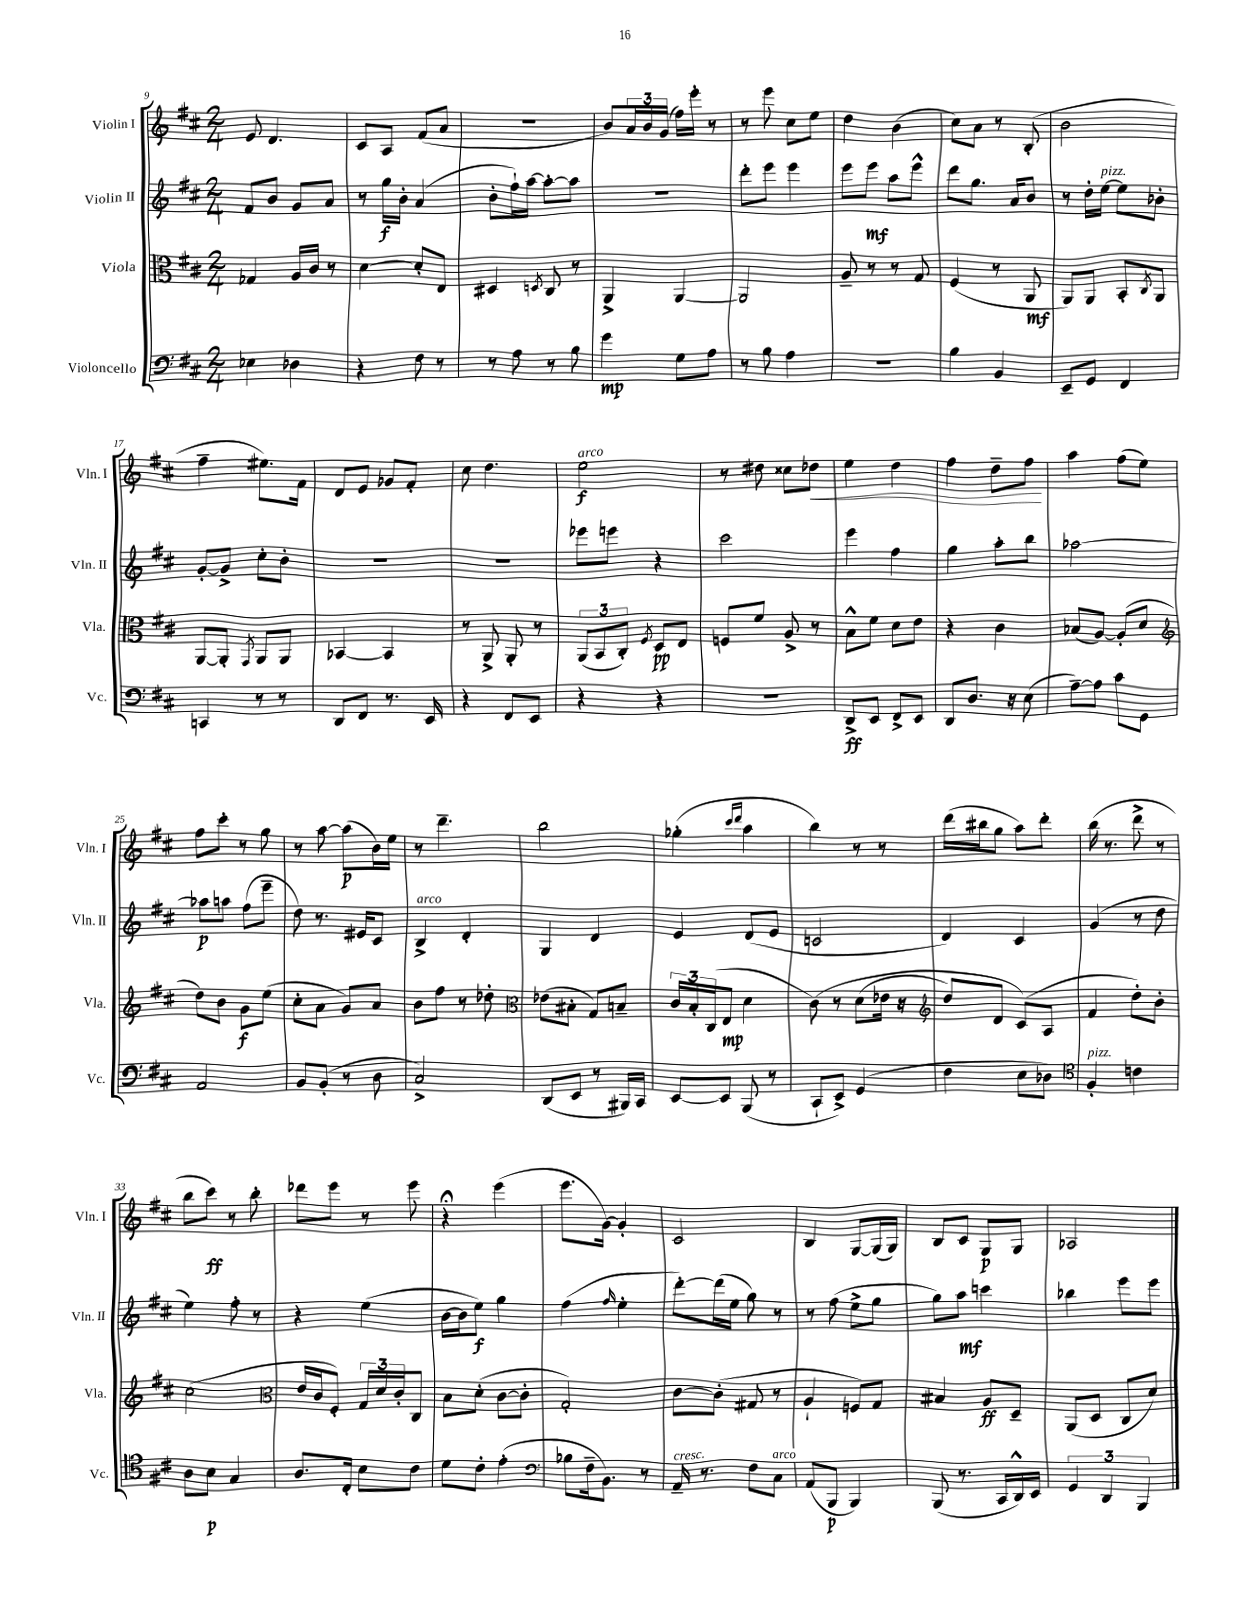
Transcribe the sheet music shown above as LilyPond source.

<<
\new StaffGroup <<
\new Staff = "s0" \with { instrumentName = "Violin I" shortInstrumentName = "Vln. I" } {
    \clef treble \key d \major \numericTimeSignature \time 2/4
    e'8 d'4. |
    cis'8 a8 fis'8( a'8 |
    r2 |
    b'8) \tuplet 3/2 { a'16 b'16 g'16( } fis''16) e'''16-. r8 |
    r8 e'''8 cis''8 e''8 |
    d''4 b'4( |
    cis''8) a'8 r8 b8-.( |
    b'2 |
    fis''4-- eis''8.) fis'16 |
    d'8 e'8 ges'8 fis'8-. |
    cis''8 d''4. |
    e''2\f^\markup { \italic "arco" } |
    r8 dis''8 cisis''8 des''8\< |
    e''4 d''4 |
    fis''4 d''8-- fis''8\! |
    a''4 fis''8( e''8) |
    fis''8 cis'''8-. r8 g''8 |
    r8 a''8~ a''8\p( b'16) e''16 |
    r8 d'''4.-- |
    b''2 |
    ges''4-.( \grace { cis'''16 d'''16 } a''4 |
    b''4) r8 r8 |
    d'''16( bis''16 g''8 a''8) d'''8-. |
    b''16( r8. d'''8-> r8 |
    b''8 cis'''8\ff) r8 b''8-. |
    des'''8 e'''8 r8 e'''8 |
    r4\fermata e'''4( |
    e'''8. g'16~) g'4-. |
    cis'2 |
    b4 g8~ g16( g16) |
    b8 cis'8 g8\p g8 |
    aes2 \bar "|." |
}
\new Staff = "s1" \with { instrumentName = "Violin II" shortInstrumentName = "Vln. II" } {
    \clef treble \key d \major \numericTimeSignature \time 2/4
    fis'8 b'8 g'8 a'8 |
    r8 g''16\f b'16-. a'4( |
    b'8-. fis''16-!) a''16~ a''8~-. a''8 |
    R2 |
    d'''8-. e'''8 e'''4 |
    e'''8 e'''8\mf a''8 e'''8-^ |
    d'''8 g''8. a'16 b'8 |
    r8 d''16-. e''16~^\markup { \italic "pizz." } e''8 bes'8-. |
    g'8~-. g'8-> cis''8-. b'8-. |
    R2 |
    R2 |
    ees'''8 e'''8 r4 |
    cis'''2 |
    e'''4 fis''4 |
    g''4 a''8-. b''8 |
    aes''2~ |
    aes''8\p a''8 fis''8( e'''8-- |
    d''8) r8. eis'16 cis'8 |
    b4->^\markup { \italic "arco" } d'4-. |
    g4 d'4 |
    e'4 d'8( e'8 |
    c'2 |
    d'4) cis'4 |
    g'4( r8 d''8 |
    e''4) fis''8-. r8 |
    r4 e''4( |
    b'16~ b'16 e''8\f) g''4 |
    fis''4( \grace { fis''16 } e''4-. |
    d'''8~-.) d'''16( e''16 g''8) r8 |
    r8 fis''8( e''8-> g''8 |
    g''8) a''8\mf c'''4 |
    bes''4 e'''8 e'''8 \bar "|." |
}
\new Staff = "s2" \with { instrumentName = "Viola" shortInstrumentName = "Vla." } {
    \clef alto \key d \major \numericTimeSignature \time 2/4
    ges4 a16 cis'16 r8 |
    d'4~ d'8-. e8 |
    dis4 \acciaccatura { d8 } cis8 r8 |
    a,4-> a,4~ |
    a,2 |
    a8-- r8 r8 g8 |
    fis4( r8 a,8\mf |
    a,8) a,8 b,8-. \acciaccatura { cis8 } a,8 |
    a,8~ a,8-. \acciaccatura { g,8 } a,8 a,8 |
    bes,4~ bes,4 |
    r8 a,8-> a,8-. r8 |
    \tuplet 3/2 { a,8( b,8 cis8-.) } \acciaccatura { fis8 } d8\pp e8 |
    f8 fis'8 a8-> r8 |
    b8-^ fis'8 d'8 e'8 |
    r4 cis'4 |
    bes8( a8~) a8-.( d'8 |
    \clef treble d''8) b'8 g'8\f e''8( |
    cis''8-. a'8 g'8) a'8 |
    b'8 fis''8 r8 des''8-. |
    \clef alto ees'8( bis8-. g8) b8-- |
    \tuplet 3/2 { cis'16 b16-. cis16( } e8\mp d'4 |
    cis'8)\( r8 d'8( ees'16 r16 |
    \clef treble d''8) d'8 cis'8(\) a8 |
    fis'4 d''8-.) b'8-. |
    cis''2( |
    \clef alto e'16 cis'16 fis8-.) \tuplet 3/2 { g16 d'16 cis'16-. } cis8 |
    b8 d'8-.( cis'8~ cis'8-. |
    g2-.) |
    cis'8~ cis'8-.( gis8 r8 |
    a4-! f8) g8 |
    bis4 a8\ff d8-- |
    a,8( d8 cis8 d'8) \bar "|." |
}
\new Staff = "s3" \with { instrumentName = "Violoncello" shortInstrumentName = "Vc." } {
    \clef bass \key d \major \numericTimeSignature \time 2/4
    ees4 des4 |
    r4 fis8 r8 |
    r8 a8 r8 b8 |
    g'4\mp g8 a8 |
    r8 b8 a4 |
    R2 |
    b4 b,4 |
    e,8-- g,8 fis,4 |
    c,4 r8 r8 |
    d,8 fis,8 r8. e,16 |
    r4 fis,8 e,8 |
    r4 r4 |
    r2 |
    d,8->\ff e,8 fis,8-> e,8 |
    d,8 d8. r16 e8( |
    a8~--) a8 cis'8 g,8 |
    a,2 |
    b,8 b,8-.( r8 d8 |
    cis2->) |
    d,8( e,8 r8 bis,,16) cis,16 |
    e,8~ e,8 b,,8( r8 |
    cis,8-! e,8->) g,4( |
    fis4 e8 des8) |
    \clef tenor fis4-.^\markup { \italic "pizz." } c'4 |
    a8 b8\p g4 |
    a8. cis16-. b8 cis'8 |
    d'8 cis'8-. e'4-.( |
    \clef bass bes8 fis16-- b,8.) r8 |
    a,16--^\markup { \italic "cresc." } r8. fis8 cis8^\markup { \italic "arco" } |
    a,8( b,,8\p b,,4) |
    b,,8( r8. cis,16 d,16-^) e,16 |
    \tuplet 3/2 { g,4 d,4 b,,4 } \bar "|." |
}
>>
>>
\layout { \context { \Score currentBarNumber = #9 } }
